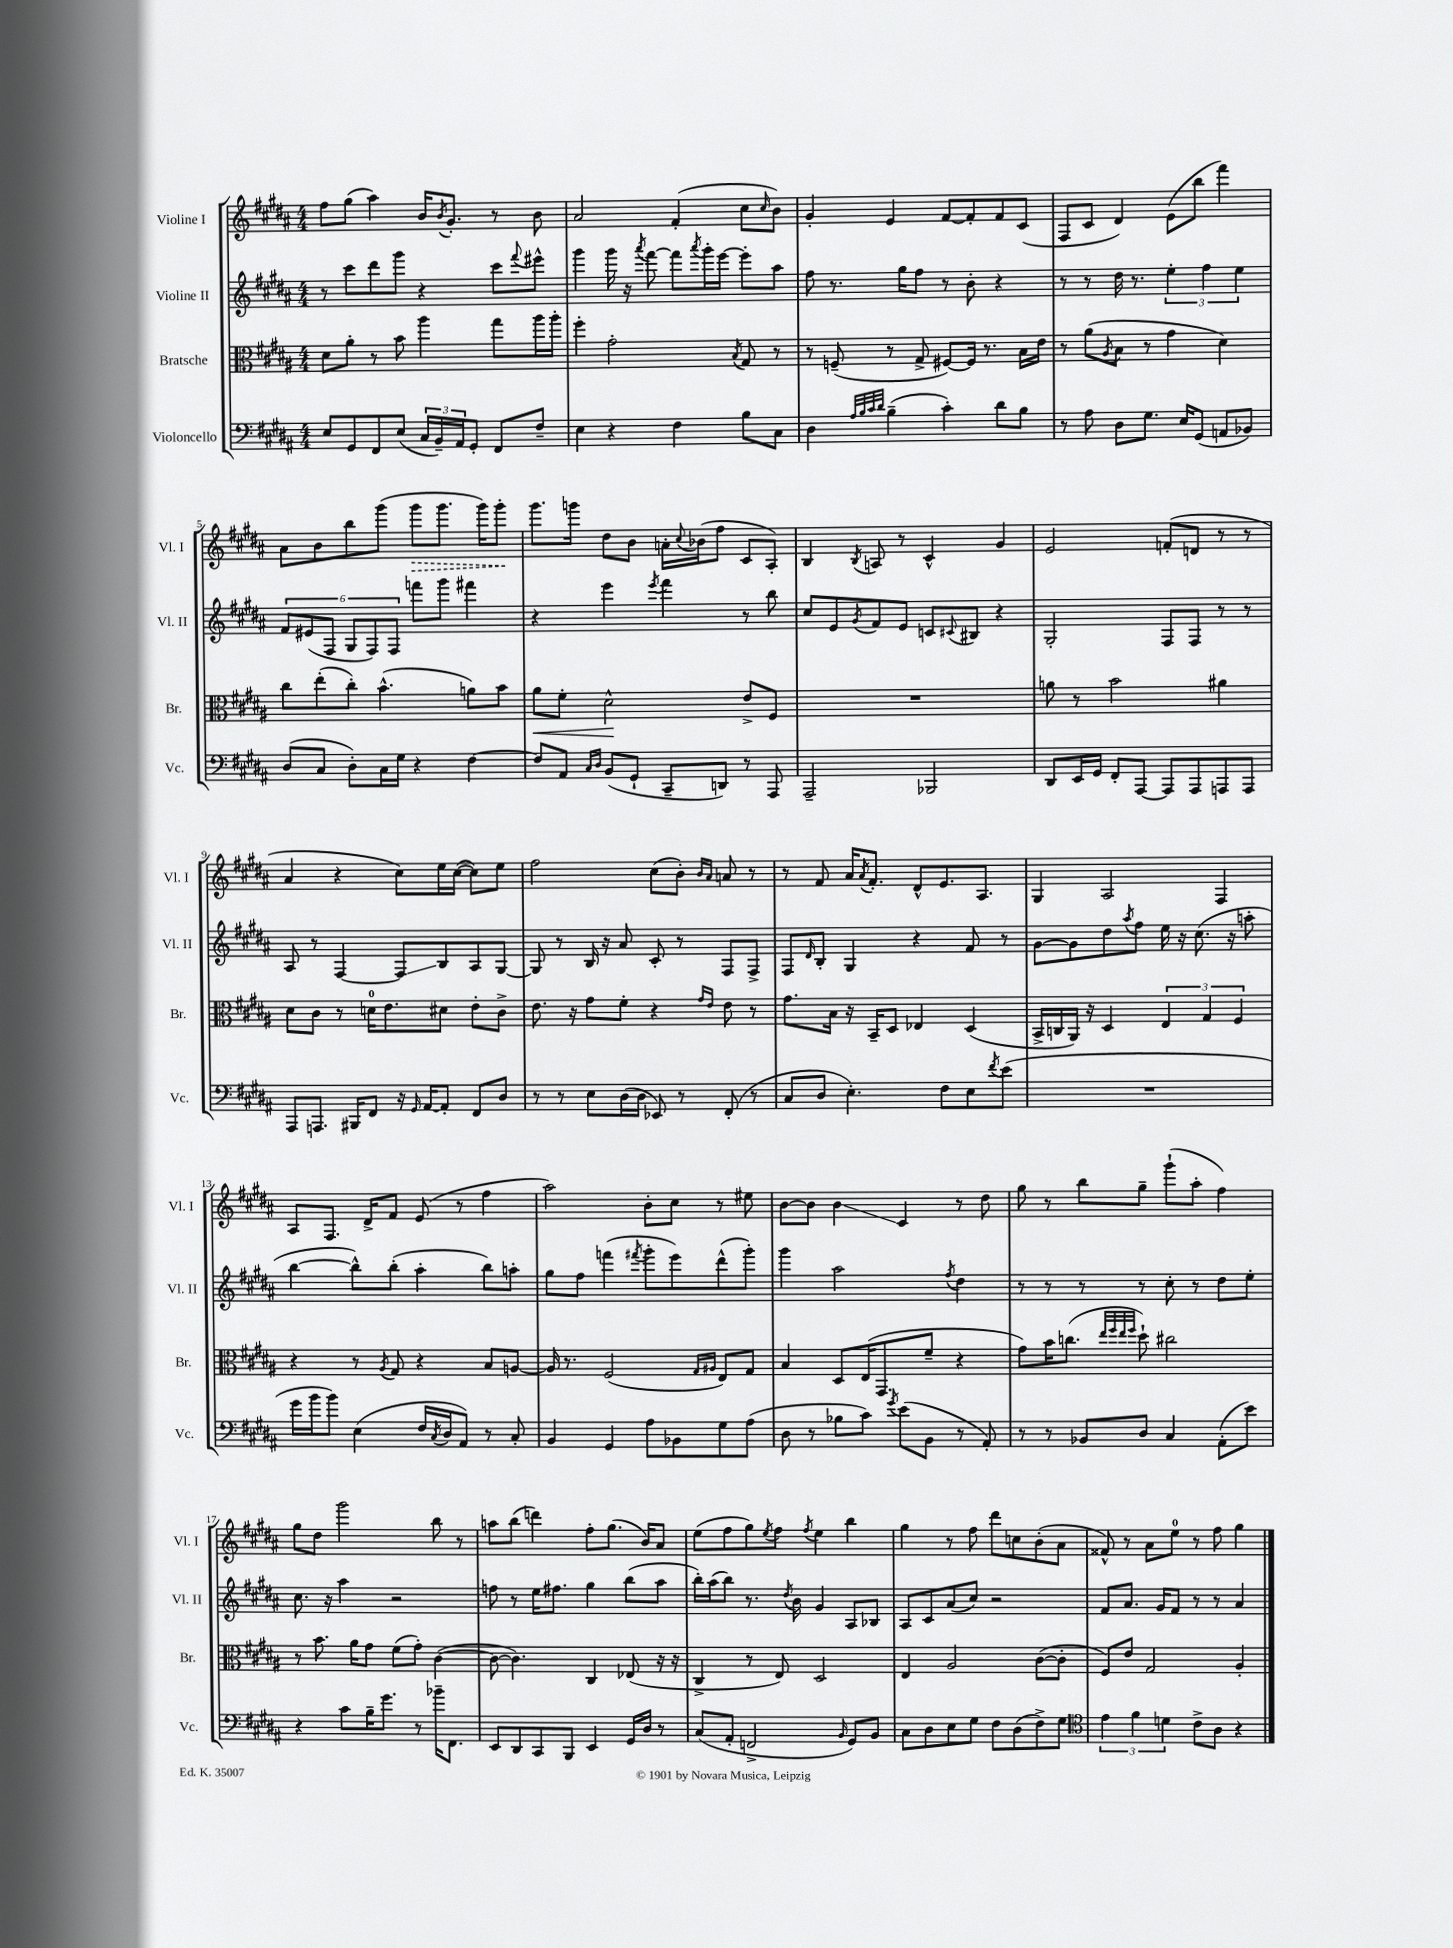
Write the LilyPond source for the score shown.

<<
\new StaffGroup <<
\new Staff = "s0" \with { instrumentName = "Violine I" shortInstrumentName = "Vl. I" } {
    \clef treble \key b \major \numericTimeSignature \time 4/4
    fis''8 gis''8( ais''4) b'16 \acciaccatura { b'8 } gis'8.-. r8 b'8 |
    ais'2 fis'4-.( cis''8 \grace { cis''16 } b'8) |
    gis'4-. e'4 fis'8~ fis'8-. fis'8 cis'8( |
    fis8 cis'8 dis'4) e'8( b''8 fis'''4) |
    ais'8 b'8 b''8 gis'''8( \once \override Hairpin.style = #'dashed-line gis'''8\> gis'''8. gis'''16) gis'''8-.\! |
    gis'''8. g'''16 dis''8 b'8 a'16-. \appoggiatura { cis''8 } bes'16( fis''8 cis'8 ais8-.) |
    b4 \acciaccatura { b8 } a8 r8 cis'4-^ gis'4 |
    e'2 f'8-.( d'8 r8 r8 |
    ais'4 r4 cis''8) e''16 cis''16~( cis''8) e''8 |
    fis''2 cis''8( b'8-.) \grace { b'16 ais'16 } a'8 r8 |
    r8 fis'8 ais'16 \acciaccatura { ais'8 } fis'8.-. dis'8-^ e'8. ais8. |
    gis4 ais2 fis4 |
    ais8 fis8. dis'16-> fis'8 e'8( r8 fis''4 |
    ais''2) b'8-. cis''8 r8 eis''8 |
    b'8~ b'8 b'4\glissando cis'4 r8 dis''8 |
    gis''8 r8 b''8 gis''8-- gis'''8-!( ais''8-. fis''4) |
    gis''8 dis''8 gis'''2 b''8 r8 |
    a''8 b''8( d'''4) fis''8-. gis''8.( b'16) ais'8 |
    e''8( fis''8 gis''8) \acciaccatura { e''8 } fis''8 \acciaccatura { fis''8 } e''4 b''4 |
    gis''4 r8 fis''8 dis'''8 c''8 b'8-.( ais'8 |
    fisis'8-^) r8 ais'8 e''8-0 r8 fis''8 gis''4 \bar "|." |
}
\new Staff = "s1" \with { instrumentName = "Violine II" shortInstrumentName = "Vl. II" } {
    \clef treble \key b \major \numericTimeSignature \time 4/4
    r8 cis'''8 dis'''8 gis'''8 r4 cis'''8 \appoggiatura { fis'''8 } eis'''8-^ |
    gis'''4 gis'''16 r16 \acciaccatura { ais'''8 } fis'''8~ fis'''8 \acciaccatura { ais'''8 } gis'''16-. e'''16~ e'''8-. ais''8 |
    fis''8 r8. gis''16 fis''8 r8 b'8-. r4 |
    r8 r8 dis''16 r8. \tuplet 3/2 { e''4-. fis''4 e''4 } |
    \tuplet 6/4 { fis'8 eis'8( fis8 gis8 fis8) fis8 } f'''8 gis'''8 fis'''4 |
    r4 e'''4 \acciaccatura { e'''8 } fis'''4 r8 b''8 |
    cis''8 e'8 \acciaccatura { gis'8 } fis'8 e'8 c'8 \appoggiatura { cis'8 } bis8 r4 |
    gis2-. fis8 fis8 r8 r8 |
    ais8 r8 fis4~ fis8\glissando b8 ais8 gis8~ |
    gis8 r8 b16 r16 ais'8 cis'8-. r8 fis8 fis8-> |
    fis8 \grace { dis'16 } b8-. gis4 r4 fis'8 r8 |
    gis'8~ gis'8 dis''8 \acciaccatura { ais''8 } fis''8 e''16 r16 cis''8.( r16 a''8-. |
    b''4~ b''8-^) b''8-.( ais''4-. b''8) a''8-. |
    gis''8 fis''8 f'''4( \acciaccatura { fis'''8 } gis'''8-. e'''8) dis'''8-^( gis'''8-.) |
    gis'''4 ais''2 \acciaccatura { fis''8 } dis''4 |
    r8 r8 r8 r8 cis''8-. r8 dis''8 e''8-. |
    cis''8. r16 ais''4 r2 |
    f''8 r8 e''16 fis''8. gis''4 b''8( ais''8 |
    b''16-.) ais''16( b''8) r8. \acciaccatura { dis''8 } b'16 gis'4 ais8 bes8 |
    ais8 cis'8 ais'8( cis''8) r2 |
    fis'8 ais'8. gis'16 fis'8 r8 r8 ais'4 \bar "|." |
}
\new Staff = "s2" \with { instrumentName = "Bratsche" shortInstrumentName = "Br." } {
    \clef alto \key b \major \numericTimeSignature \time 4/4
    dis'8 ais'8-. r8 b'8 ais''4 gis''8 ais''16 ais''16-. |
    fis''4-. gis'2-. \acciaccatura { b8 } gis8 r8 |
    r8 f8--( r8 gis8-> fis8~) fis16 r8. b16 e'16 |
    r8 ais'8( \acciaccatura { ais8 } b8 r8 gis'4 dis'4) |
    cis''8 e''8-.( cis''8-.) b'4.-^( a'8) b'8 |
    ais'8\< fis'8-. dis'2-^\! e'8-> fis8 |
    R1 |
    a'8 r8 b'2 ais'4 |
    dis'8 cis'8 r8 d'16-0 e'8. dis'8 e'8-. cis'8-> |
    e'8. r16 gis'8 fis'8-. r4 \grace { gis'16 e'16 } e'8 r8 |
    gis'8. b16 r16 b,16-- dis8 ees4 dis4( |
    b,16-> c16 ais,16) r16 dis4 \tuplet 3/2 { e4 gis4 fis4 } |
    r4 r8 \acciaccatura { ais8 } gis8 r4 b8 a8~ |
    a16 r8. fis2( \grace { gis16 ais16 } e8) gis8 |
    b4 dis8 e16( gis,8. fis'8-- r4 |
    gis'8) b'16 c''8.( \grace { e''32 fis''32 e''32 fis''32 } dis''8-!) cis''2 |
    r8 b'8. ais'16 gis'8 fis'8( gis'8-.) cis'4~( |
    cis'8~ cis'4.) cis4 ees8( r16 r16 |
    cis4-> r8 e8) dis2 |
    e4 ais2 cis'8~( cis'8-. |
    fis8) e'8 gis2 ais4-. \bar "|." |
}
\new Staff = "s3" \with { instrumentName = "Violoncello" shortInstrumentName = "Vc." } {
    \clef bass \key b \major \numericTimeSignature \time 4/4
    e8 gis,8 fis,8 e8( \tuplet 3/2 { cis16 b,16--) ais,16 } gis,8-. fis,8 fis8-- |
    e4 r4 fis4 b8 cis8 |
    dis4 \grace { ais32 b32 cis'32 dis'32 } b4--( cis'4-.) dis'8 b8 |
    r8 ais8 dis8 gis8. e16 gis,8( a,8 bes,8) |
    dis8( cis8 dis8-.) cis16 gis16 r4 fis4~ |
    fis8 ais,8 \grace { cis16 dis16 } b,8( gis,8-! cis,8-- d,8) r8 ais,,8 |
    ais,,2-- bes,,2 |
    dis,8 e,16 gis,16 fis,8-. ais,,8~ ais,,8 ais,,8 a,,8 a,,8 |
    ais,,8 a,,8. bis,,16 fis,8 r16 \grace { gis,16 } ais,16~ ais,8-. fis,8 dis8 |
    r8 r8 e8 dis16( dis16 ees,8) r8 fis,8-.( r8 |
    cis8 dis8 e4.-.) fis8 e8 \acciaccatura { fis'8 } e'8( |
    R1 |
    gis'16 b'16 b'8) e4( fis16 \acciaccatura { cis8 } dis16 ais,8) r8 cis8-. |
    b,4 gis,4 ais8 bes,8 gis8 ais8( |
    dis8 r8 bes8 cis'8) \acciaccatura { gis'8 } e'8( b,8 r8 ais,8-.) |
    r8 r8 bes,8 dis8 cis4 ais,8-.( e'8) |
    r4 cis'8 b16-- gis'8. r8 bes'16-- fis,8. |
    e,8 dis,8 cis,8 b,,8 e,4 gis,16 dis16 r8 |
    cis8( ais,8-. f,2-> \grace { b,16 } gis,8) b,8 |
    cis8 dis8 e8 gis8 fis8 dis8( fis8->) gis8 |
    \clef tenor \tuplet 3/2 { e'4 fis'4 d'4 } cis'8-> ais8 r4 \bar "|." |
}
>>
>>
